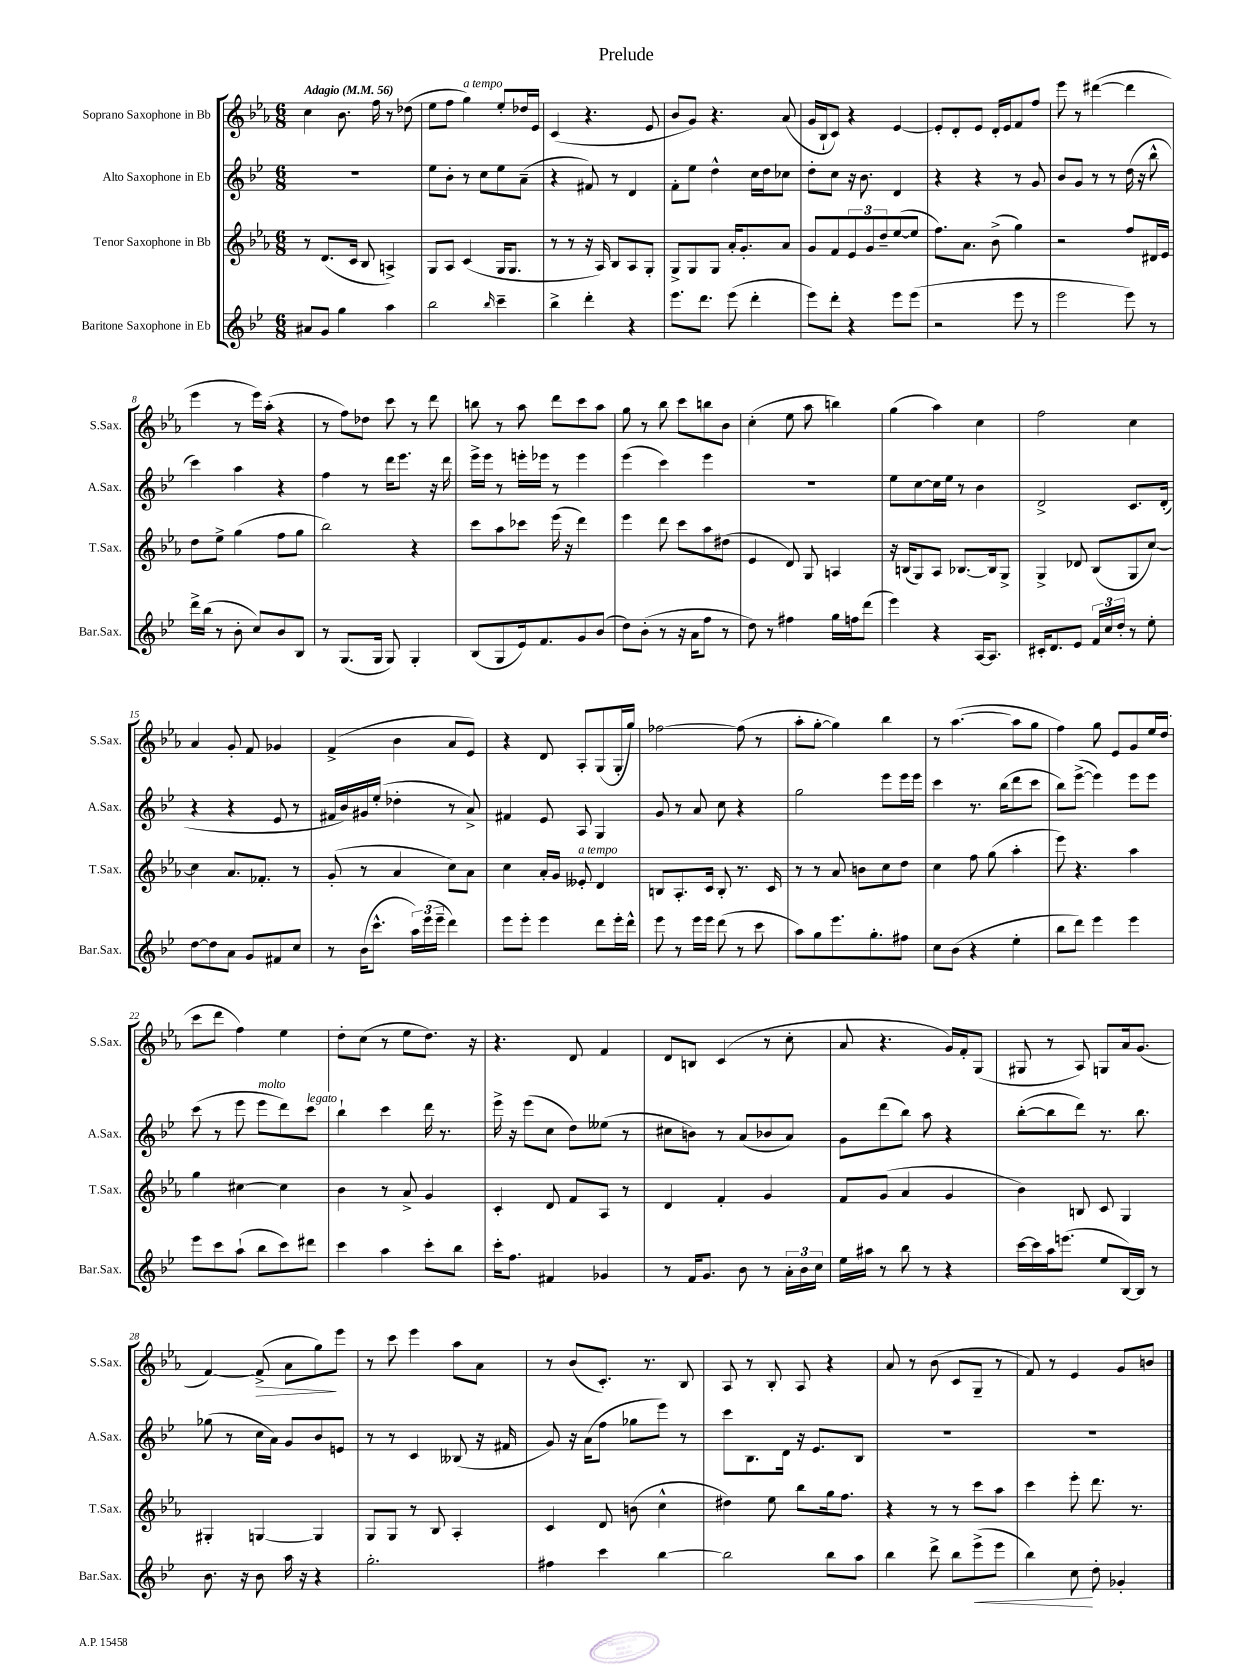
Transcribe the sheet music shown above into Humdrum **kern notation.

**kern	**dynam	**kern	**kern	**kern	**dynam
*part4	*part4	*part3	*part2	*part1	*part1
*staff4	*staff4	*staff3	*staff2	*staff1	*staff1
*I"Baritone Saxophone in Eb	*	*I"Tenor Saxophone in Bb	*I"Alto Saxophone in Eb	*I"Soprano Saxophone in Bb	*
*I'Bar.Sax.	*	*I'T.Sax.	*I'A.Sax.	*I'S.Sax.	*
*clefG2	*	*clefG2	*clefG2	*clefG2	*
*k[b-e-]	*	*k[b-e-a-]	*k[b-e-]	*k[b-e-a-]	*
*M6/8	*	*M6/8	*M6/8	*M6/8	*
*MM56	*	*MM56	*MM56	*MM56	*
=1	=1	=1	=1	=1	=1
!	!	!	!	!LO:TX:a:B:t=Adagio	!
8a#X/L	.	8r	2.r	4cc\	.
8g/J	.	(8.d/L	.	.	.
4gg\	.	.	.	8.b-\	.
.	.	16c/Jk	.	.	.
.	.	8B-/	.	.	.
.	.	.	.	16ff\	.
4aa\	.	4An^/)	.	8r	.
.	.	.	.	(8dd-X\	.
=2	=2	=2	=2	=2	=2
2bb-\	.	8G/L	8ee-\L	8ee-\L	.
.	.	8A-/J	8b-'\J	8ff\J	.
!	!	!	!	!LO:TX:a:i:t=a tempo	!
.	.	(4c/	8r	4gg\)	.
.	.	.	8cc\L	.	.
16qqbb-/	.	.	.	.	.
4ccc~\	.	16G/KL	8ee-\	8ee-'/L	.
.	.	8.G/J	.	.	.
.	.	.	(8a~\J	16dd-X/L	.
.	.	.	.	16e-/JJ	.
=3	=3	=3	=3	=3	=3
4bb-^\	.	8r	4r	(4c/	.
.	.	8r	.	.	.
4ddd'\	.	16r	8f#X/)	4.r	.
.	.	16A-/)	.	.	.
.	.	8B-/L	8r	.	.
4r	.	8A-/	4d/	.	.
.	.	8G'/J	.	8e-/	.
=4	=4	=4	=4	=4	=4
8.eee-\L	.	8G^/L	8f'\L	8b-/L	.
.	.	8G/	8ee-\J	8g/J)	.
8.ddd\J	.	.	.	.	.
.	.	8G/J	4dd^^\	4.r	.
(8eee-\	.	16a-'/KL	.	.	.
.	.	8.g'/	.	.	.
4ddd'\	.	.	16cc\LL	.	.
.	.	.	16dd\J	.	.
.	.	8a-/J	8cc-X\J	(8a-/	.
=5	=5	=5	=5	=5	=5
8eee-\L)	.	8g/L	8dd'\L	16g/LL	.
.	.	.	.	16B-`/J	.
8ddd'\J	.	8f/	8cc\J	8c/J)	.
4r	.	12e-/	16r	4r	.
.	.	.	8.b-\	.	.
.	.	12g/	.	.	.
.	.	12dd~/	.	.	.
8eee-\L	.	([8ee-/	4d/	[4e-/	.
(8eee-\J	.	8ee-/J]	.	.	.
=6	=6	=6	=6	=6	=6
2r	.	8.ff\L)	4r	8e-'/L]	.
.	.	.	.	8d'/	.
.	.	8.a-\J	.	.	.
.	.	.	4r	8e-/J	.
.	.	(8b-^\	.	16d'/LL	.
.	.	.	.	16e-/J	.
8eee-\	.	4gg\)	8r	8f/	.
8r	.	.	8g/	8ff/J	.
=7	=7	=7	=7	=7	=7
2eee-\	.	2r	8b-/L	8eee-\	.
.	.	.	8g/J	8r	.
.	.	.	8r	([4ddd#X\	.
.	.	.	8r	.	.
8eee-\)	.	8ff/L	(16dd\	4ddd#\]	.
.	.	.	16r	.	.
8r	.	16d#X/L	8bb-^^\	.	.
.	.	16e-/JJ	.	.	.
!!LO:LB:g=z
=8	=8	=8	=8	=8	=8
16ddd^\LL	.	8dd\L	4ccc\)	4eee-\	.
(16bb-\JJ	.	.	.	.	.
8r	.	8ee-^\J	.	.	.
8b-'\	.	(4gg\	4aa\	8r	.
8cc/L)	.	.	.	16eee-\LL)	.
.	.	.	.	(16aa-'\JJ	.
8b-/	.	8ff\L	4r	4r	.
8B-/J	.	8gg\J	.	.	.
=9	=9	=9	=9	=9	=9
8r	.	2bb-\)	4ff\	8r	.
(8.G/L	.	.	.	8ff\L)	.
.	.	.	8r	8dd-X\J	.
16G/Jk	.	.	.	.	.
8G/)	.	.	16ddd\KL	8ccc\	.
.	.	.	8.eee-\J	.	.
4G'/	.	4r	.	8r	.
.	.	.	16r	8ddd\	.
.	.	.	16ddd\	.	.
=10	=10	=10	=10	=10	=10
(8B-/L	.	8ccc\L	16eee-^\LL	8bbn\	.
.	.	.	16eee-\JJ	.	.
8G/	.	8aa-\	8r	8r	.
16e-/k)	.	8ccc-X\J	16eeen'\LL	8aa-\	.
8.f/	.	.	16eee-X\JJ	.	.
.	.	(16eee-\	8r	8ddd\L	.
.	.	16r	.	.	.
8g/	.	4ddd\)	4eee-\	8ccc\	.
(8b-/J	.	.	.	8aa-\J	.
=11	=11	=11	=11	=11	=11
8dd\L)	.	4eee-\	(4eee-\	8gg\	.
(8b-'\J	.	.	.	8r	.
8r	.	8ddd\	4ccc\)	8bb-\	.
16r	.	8ccc\L	.	8ccc\L	.
16a\KL	.	.	.	.	.
8ff\J	.	8aa-\	4eee-\	8bbn\	.
8r	.	(8dd#X\J	.	8b-\J	.
=12	=12	=12	=12	=12	=12
8dd\)	.	4e-/	2.r	(4cc'\	.
8r	.	.	.	.	.
4ff#X\	.	8d/)	.	8ee-\	.
.	.	8G/	.	8aa-\	.
16gg\LL	.	4An/	.	4bbn\)	.
16ffn\J	.	.	.	.	.
(8ddd\J	.	.	.	.	.
=13	=13	=13	=13	=13	=13
4eee-\)	.	16r	8ee-\L	(4gg\	.
.	.	(16Bn/KL	.	.	.
.	.	8G/)	[8cc\	.	.
4r	.	8A-/J	16cc\L]	4aa-\)	.
.	.	.	16ee-\JJ	.	.
.	.	[8.B-X/L	8r	.	.
[16A/KL	.	.	4b-\	4cc\	.
8.A/J]	.	16B-/k]	.	.	.
.	.	8G^/J	.	.	.
=14	=14	=14	=14	=14	=14
16c#X'/KL	.	4G^/	2d^/	2ff\	.
8.d/	.	.	.	.	.
8e-/J	.	8d-X/	.	.	.
24f/LL	.	(8B-/L	.	.	.
24cc/	.	.	.	.	.
24dd'/JJ	.	.	.	.	.
8r	.	8G/	8.c/L	4cc\	.
8ee-'\	.	[8cc/J)	.	.	.
.	.	.	(16d'/Jk	.	.
!!LO:LB:g=z
=15	=15	=15	=15	=15	=15
[8dd\L	.	4cc\]	4r	4a-/	.
8dd\]	.	.	.	.	.
8a\J	.	8.a-/L	4r	8g'/	.
8g/L	.	.	.	8f/	.
.	.	8.f-X'/J	.	.	.
8f#X/	.	.	8e-/	4g-X/	.
8cc/J	.	8r	8r	.	.
=16	=16	=16	=16	=16	=16
8r	.	(8g'/	16f#X/LL	(4f^/	.
.	.	.	16b-/)	.	.
(16b-\KL	.	8r	16g#X/	.	.
8.ccc^^\J	.	.	(16ee-'/JJ	.	.
.	.	4a-/	4dd-X'\	4b-\	.
24aa\LL)	.	.	.	.	.
(24eee-\	.	.	.	.	.
24eee-~\JJ	.	.	.	.	.
4ddd\)	.	8cc\L)	8r	8a-/L	.
.	.	8a-\J	8a^/)	8e-/J)	.
=17	=17	=17	=17	=17	=17
8eee-\L	.	4cc\	4f#X/	4r	.
8eee-'\J	.	.	.	.	.
4eee-\	.	16a-'/LL	8e-/	8d/	.
.	.	16g/JJ	.	.	.
!	!	!LO:TX:a:i:t=a tempo	!	!	!
.	.	8e--X'/	8A/	8A-'/L	.
8ddd\L	.	4d/	4G/	(8G/	.
16eee-'\L	.	.	.	16G'/L	.
16ddd^^\JJ	.	.	.	16gg/JJ)	.
=18	=18	=18	=18	=18	=18
8eee-\	.	8Bn/L	8g/	[2ff-X\	.
8r	.	8.A-'/	8r	.	.
16eee-\LL	.	.	8a/	.	.
16eee-\JJ	.	16c/Jk	.	.	.
(8ddd\	.	8B'/	8cc\	.	.
8r	.	8.r	4r	(8ff-\]	.
8ccc\	.	.	.	8r	.
.	.	16c/	.	.	.
=19	=19	=19	=19	=19	=19
8aa\L)	.	8r	2gg\	8aa-'\L	.
8gg\	.	8r	.	[8gg'\J	.
8.eee-\	.	8a-/	.	4gg\])	.
.	.	8bn\L	.	.	.
8.gg'\	.	.	.	.	.
.	.	8cc\	8eee-\L	4bb-\	.
8ff#X\J	.	8dd\J	16eee-\L	.	.
.	.	.	16eee-\JJ	.	.
=20	=20	=20	=20	=20	=20
8cc\L	.	4cc\	4ccc\	8r	.
(8b-\J	.	.	.	([4.aa-\	.
4r	.	8ff\	8.r	.	.
.	.	(8gg\	.	.	.
.	.	.	(16bb-\KL	.	.
4ee-'\	.	4aa-'\	8ddd\	8aa-\L]	.
.	.	.	8ccc\J	8gg\J	.
=21	=21	=21	=21	=21	=21
8bb-\L	.	8eee-\)	8bb-\L)	4ff\)	.
8ddd\J)	.	4.r	([8eee-^\J	.	.
4eee-\	.	.	4eee-\])	8gg\	.
.	.	.	.	8e-/L	.
4eee-\	.	4aa-\	8eee-\L	8g/	.
.	.	.	8eee-\J	16ee-/L	.
.	.	.	.	(16dd/JJ	.
!!LO:LB:g=z
=22	=22	=22	=22	=22	=22
8eee-\L	.	4gg\	(8ccc\	8ccc\L	.
8ccc\	.	.	8r	8ddd\J	.
(8aa`\J	.	[4cc#X\	8eee-\	4ff\)	.
!	!	!	!LO:TX:a:i:t=molto	!	!
8bb-\L	.	.	8eee-\L	.	.
8ccc\)	.	4cc#\]	8ddd\)	4ee-\	.
!	!	!	!LO:TX:a:i:t=legato	!	!
8ddd#X\J	.	.	8ccc\J	.	.
=23	=23	=23	=23	=23	=23
4ccc\	.	4b-\	4bb-`\	8dd'\L	.
.	.	.	.	(8cc\J	.
4aa\	.	8r	4ccc\	8r	.
.	.	8a-^/	.	8ee-\L	.
8ccc'\L	.	4g/	16ddd\	8.dd\J)	.
.	.	.	8.r	.	.
8bb-\J	.	.	.	.	.
.	.	.	.	16r	.
=24	=24	=24	=24	=24	=24
16ccc'\KL	.	4c'/	16eee-^\	4.r	.
8.ff\J	.	.	16r	.	.
.	.	.	(8eee-\L	.	.
4f#X/	.	8d/	8cc\J	.	.
.	.	8f/L	8dd\L)	8d/	.
4g-X/	.	8A-/J	(8ee--X\J	4f/	.
.	.	8r	8r	.	.
=25	=25	=25	=25	=25	=25
8r	.	4d/	8cc#X\L	8d/L	.
16f/KL	.	.	8bn\J)	8Bn/J	.
8.g/J	.	.	.	.	.
.	.	4f'/	8r	(4c/	.
8b-\	.	.	(8a/L	.	.
8r	.	4g/	8b-X/	8r	.
24a'\LL	.	.	8a/J)	8cc'\	.
24b-\	.	.	.	.	.
24cc\JJ	.	.	.	.	.
=26	=26	=26	=26	=26	=26
16ee-\LL	.	8f/L	8g\L	8a-/	.
16aa#X\JJ	.	.	.	.	.
8r	.	(8g/J	(8ddd\	4.r	.
8bb-\	.	4a-/	8bb-\J)	.	.
8r	.	.	8aa\	.	.
4r	.	4g/	4r	16g/LL)	.
.	.	.	.	16f'/J	.
.	.	.	.	(8G/J	.
=27	=27	=27	=27	=27	=27
[16ccc\LL	.	4b-\)	([8bb-'\L	8G#X/	.
16ccc\]	.	.	.	.	.
16aa\J	.	.	8bb-\]	8r	.
(8.eeen\J	.	.	.	.	.
.	.	8Bn/	8ddd\J)	8A-/)	.
8ee-/L	.	8c/	8.r	8Gn/L	.
[16B-/L)	.	4G/	.	16a-/k	.
16B-/JJ]	.	.	8.bb-\	(8.g/J	.
8r	.	.	.	.	.
!!LO:LB:g=z
=28	=28	=28	=28	=28	=28
8.b-\	.	4G#X'/	(8gg-X\	[4f/)	.
.	.	.	8r	.	.
16r	.	.	.	.	.
!	!	!	!	!	!LO:HP:b
8b-\	.	[4Gn/	16cc\LL	(8f^/]	>
.	.	.	16a\JJ)	.	.
16aa\	.	.	8g/L	8a-\L	.
16r	.	.	.	.	.
4r	.	4G/]	8b-/	8gg\)	.
.	.	.	8en/J	8eee-\J	]
=29	=29	=29	=29	=29	=29
2.gg'\	.	8G/L	8r	8r	.
.	.	8G/J	8r	8ccc\	.
.	.	8r	4c/	4eee-\	.
.	.	8B-/	.	.	.
.	.	4A-'/	(8B--X/	8aa-\L	.
.	.	.	16r	8a-\J	.
.	.	.	16f#X/	.	.
=30	=30	=30	=30	=30	=30
4ff#X\	.	4c/	8g/)	8r	.
.	.	.	16r	(8b-/L	.
.	.	.	(16a\KL	.	.
4ccc\	.	8d/	8ff\J	8.c'/J)	.
.	.	(8bn\	8gg-X\L	.	.
.	.	.	.	8.r	.
[4bb-\	.	4cc^^\	8eee-\J)	.	.
.	.	.	8r	8B-/	.
=31	=31	=31	=31	=31	=31
2bb-\]	.	4dd#X\)	8ccc\L	8A-/	.
.	.	.	8.B-\	8r	.
.	.	8ee-\	.	8B-'/	.
.	.	.	16d\Jk	.	.
.	.	8bb-\L	16r	8A-/	.
.	.	.	8.e-/L	.	.
8bb-\L	.	16gg\k	.	4r	.
.	.	8.ff\J	.	.	.
8aa\J	.	.	8B-/J	.	.
=32	=32	=32	=32	=32	=32
4bb-\	.	4r	2.r	8a-/	.
.	.	.	.	8r	.
8ddd^\	.	8r	.	(8b-\	.
8bb-\L	.	8r	.	8c/L	.
!	!LO:HP:b	!	!	!	!
(8eee-^\	<	8ccc\L	.	8G~/J	.
8eee-\J	.	8aa-\J	.	8r	.
=33	=33	=33	=33	=33	=33
4bb-\)	.	4ccc\	2.r	8f/)	.
.	.	.	.	8r	.
8cc\	.	8eee-'\	.	4e-/	.
8dd'\	[	8.ddd\	.	.	.
4g-X'/	.	.	.	8g/L	.
.	.	8.r	.	.	.
.	.	.	.	8bn/J	.
==	==	==	==	==	==
*-	*-	*-	*-	*-	*-
